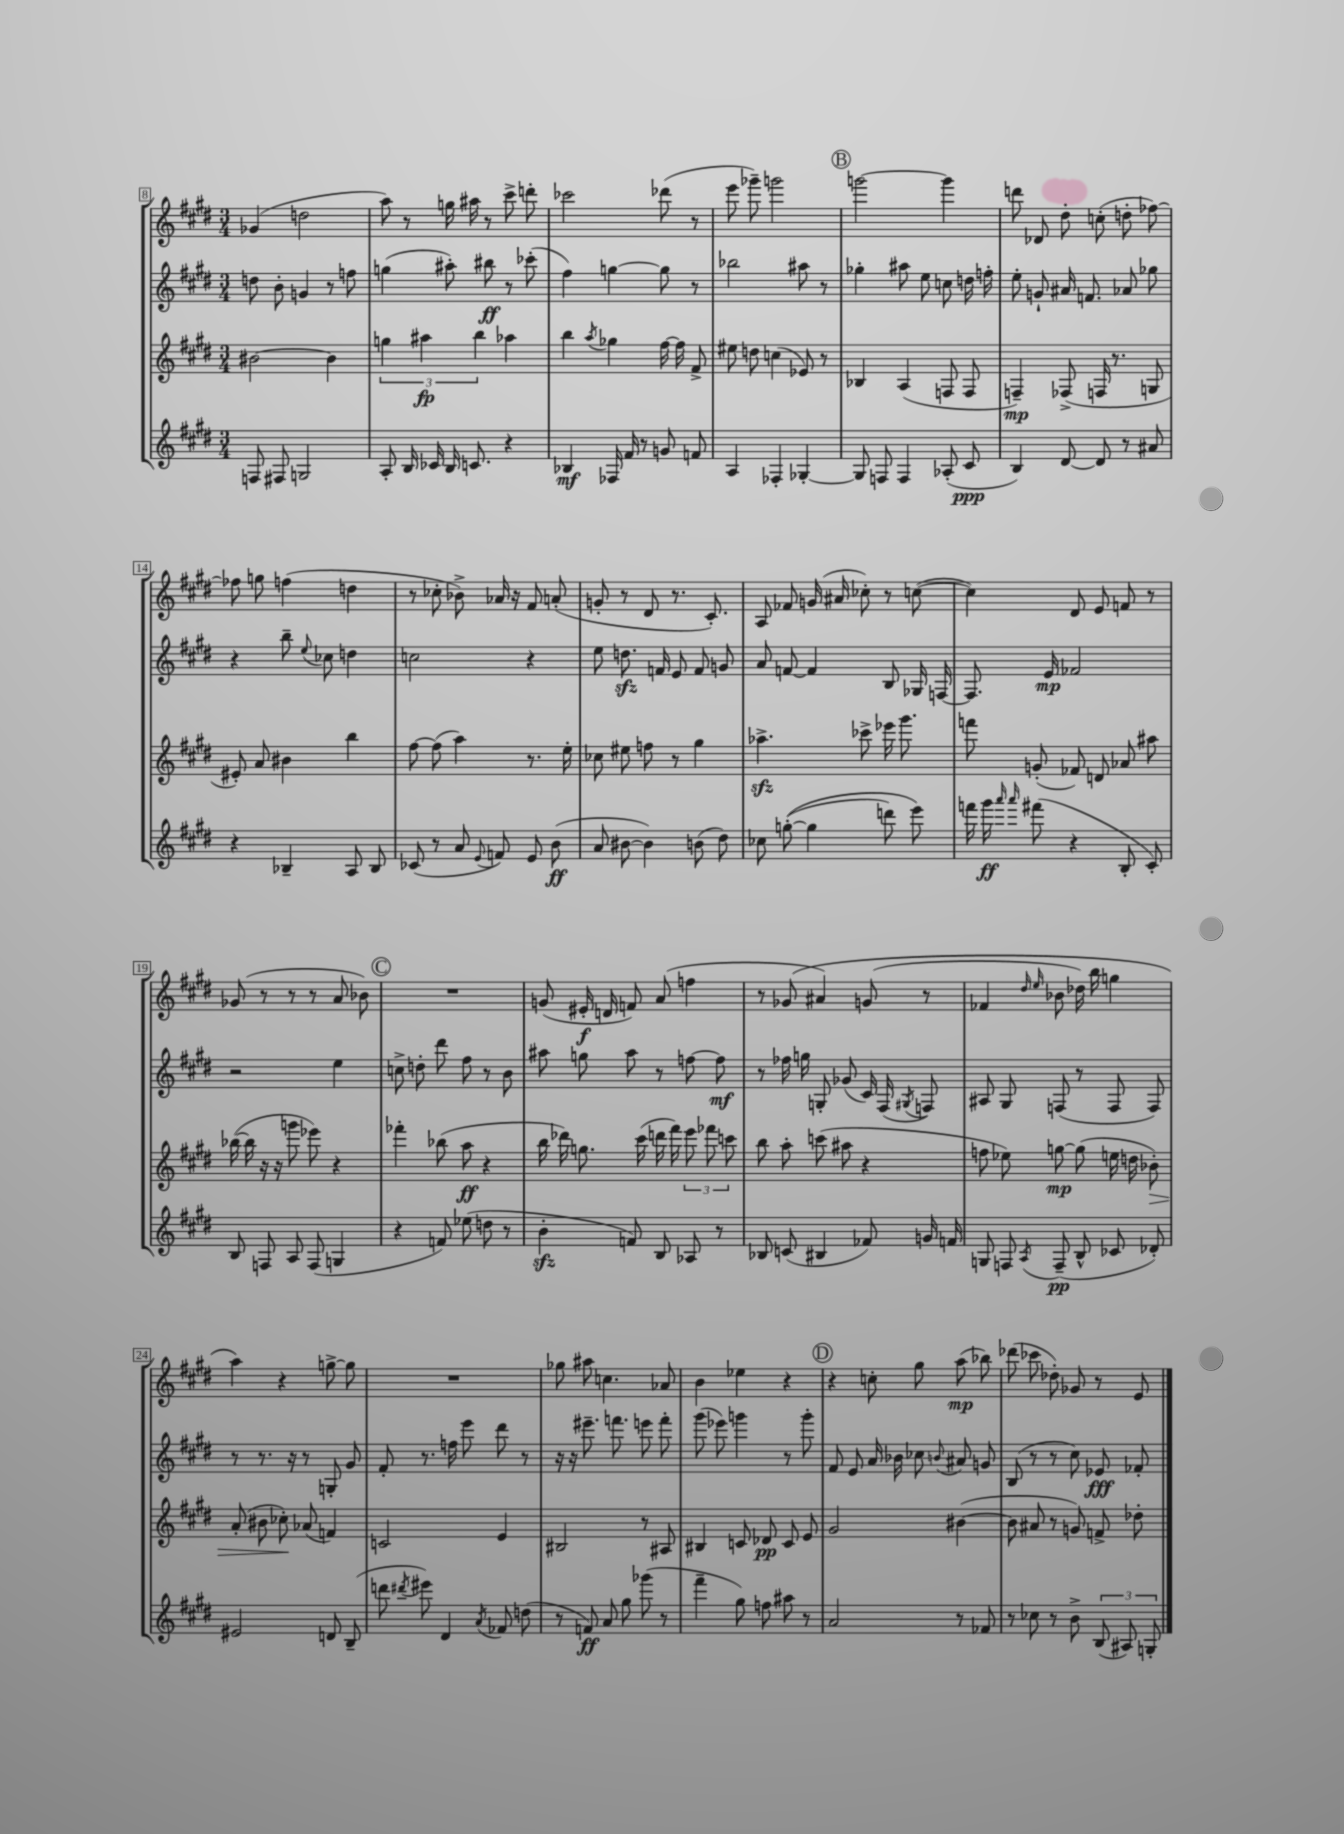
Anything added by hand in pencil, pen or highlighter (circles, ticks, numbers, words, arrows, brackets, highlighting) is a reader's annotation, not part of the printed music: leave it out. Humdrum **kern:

**kern	**kern	**kern	**kern
*staff4	*staff3	*staff2	*staff1
*clefG2	*clefG2	*clefG2	*clefG2
*k[f#c#g#d#]	*k[f#c#g#d#]	*k[f#c#g#d#]	*k[f#c#g#d#]
*M3/4	*M3/4	*M3/4	*M3/4
8F	[2b#	8dd	(4g-
8F#	.	8b'	.
2G	.	4g	2dd
.	4b#]	8r	.
.	.	8ff	.
=	=	=	=
8A'	6gg	(4gg	8aa)
16B	.	.	8r
.	6aa#	.	.
16c-	.	.	.
16B	.	8aa#')	16gg
8.c	.	.	16aa#
.	6bb	.	.
.	.	8bb#	8r
4r	4aa-	8r	8ccc#^
.	.	(8ccc-'	8ddd'
=	=	=	=
4B-	4bb	4ff#)	2ccc-
.	8qaa	.	.
16F-	4gg-	[4gg	.
16f#	.	.	.
8r	.	.	.
8g	[16ff#	8gg]	(8ddd-
.	16ff#]	.	.
8f	8f#^	8r	8r
=	=	=	=
4A	8ee#	2bb-	8eee
.	8dd	.	8ggg-~)
4F-'	(4cc	.	2ggg
[4G-'	8e-)	8aa#	.
.	8r	8r	.
=	=	=	=
8G-]	4B-	4gg-'	[2ggg
8F	.	.	.
4F	(4A	8aa#	.
.	.	8ee	.
(8A-'	8F	8cc	4ggg]
8c#	8F	16dd	.
.	.	16ff'	.
=	=	=	=
4B)	4F~)	8ee'	8ddd
.	.	8g`	8d-
[8d#	(8F-^	16a#	8dd#'
.	.	8.f	.
8d#]	16F	.	(8cc'
.	8.r	.	.
8r	.	8a-	8dd'
8a#	8G	8gg-	[8ff-)
=	=	=	=
4r	8e#')	4r	8ff-]
.	8a	.	8gg
4B-~	4b#	8bb~	(4ff
.	.	8qqee	.
.	.	8cc-	.
8A	4bb	4dd	4dd
8B-	.	.	.
=	=	=	=
(8c-	[8ff#	2cc	8r
8r	(8ff#]	.	8cc-'
8a	4aa)	.	8b-^)
8qqe	.	.	.
8f)	.	.	16a-
.	.	.	16r
8e	8.r	4r	8f#
(8b	.	.	(8a'
.	16ee'	.	.
=	=	=	=
8a	8cc-	8ee	8g'
[8b#	8ee#	8.dd	8r
4b#])	8ff	.	8d#
.	.	16f	.
.	8r	8e	8.r
(8b	4gg#	8f	.
.	.	.	8.c#')
8dd#)	.	8g	.
=	=	=	=
8cc-	4.aa-^	8a	8A
&(([8gg'	.	[8f	8f-
4gg]	.	4f]	(16g
.	.	.	16a#
.	8ccc-^	.	8cc-')
8ddd)	16eee-	8B	8r
.	8.ggg#	.	.
8eee&)	.	16G-	([8cc
.	.	[16F	.
=	=	=	=
16fff	8fff	8.F]	4cc])
16ggg#	.	.	.
16qqaaa	.	.	.
16qqaaa	.	.	.
(8fff#	(8g'	.	.
.	.	16e	.
4r	8f-)	2f-	8d#
.	8d	.	8e
8B'	8a-	.	8f
8c#')	8aa#	.	8r
=	=	=	=
8B	([16bb-	2r	(8g-
.	16bb-]	.	.
8F	16r	.	8r
.	16r	.	.
8A	8ggg	.	8r
(8F	8eee-)	.	8r
4G	4r	4ee	8a
.	.	.	8b-)
=	=	=	=
4r	4fff-'	8cc^	2.r
.	.	8dd'	.
8f)	(8bb-	8ddd#	.
(8ee-	8aa	8ff#	.
8dd	4r	8r	.
8r	.	8b	.
=	=	=	=
4b'	16bb	8aa#	(8g
.	16ddd-)	.	.
.	8.gg	8gg	16e#'
.	.	.	16d
8f)	.	8aa#	8f)
.	(16ccc#	.	.
8B	16ddd	8r	(8a
.	16fff#)	.	.
8A-	12eee	[8ff	4ff
.	12fff-	.	.
8r	.	8ff]	.
.	12ccc	.	.
=	=	=	=
8B-	8bb	8r	8r
(8c	8aa'	16ff-	&(8g-
.	.	16gg	.
4B#	(8ccc	8G'	4a#)
.	8aa#	(8g-	.
8f-)	4r	16c#)	(8g
.	.	(16F#	.
.	.	8qG#	.
16g	.	8F)	8r
16f	.	.	.
=	=	=	=
8G	8ff	8A#	4f-
8F	8ee-)	8G#	.
.	.	.	16qqdd#
8qA	.	.	16qqee
(8F~	[8gg	(8F	8b-
8B^^	(8gg]	8r	16dd-)
.	.	.	16bb
8c-	16ee	8F	4gg
.	16dd	.	.
8d-')	8b-')	8F)	.
=	=	=	=
2e#	(8a'	8r	4aa&)
.	8b#	8.r	.
.	8cc-')	.	4r
.	.	16r	.
.	(8a-	8r	.
8d	4f)	8G'	[8gg^
(8B~	.	8g#	8gg]
=	=	=	=
8ddd	2c	8f#'	2.r
8qddd#	.	.	.
8eee#)	.	8.r	.
4d#	.	.	.
.	.	16ff	.
.	.	8eee	.
8qa	.	.	.
8f-	4e	8ddd#	.
(8dd	.	8r	.
=	=	=	=
8r	2B#	16r	8gg-
.	.	16r	.
8f)	.	8.eee#~	8aa#
8a	.	.	4.cc
.	.	8.fff	.
8gg#	.	.	.
(8ggg-	8r	8eee	.
8r	8A#	8fff'	8a-
=	=	=	=
4fff#~	4B#	(8ggg#	4b
.	.	8eee-)	.
8gg#)	8c	4ggg	4ee-
8ff	8d-	.	.
8aa#	8c	8r	4r
8r	8e	8ggg'	.
=	=	=	=
2a	2g#	8f#	4r
.	.	8e	.
.	.	16a	8cc'
.	.	16b-	.
.	.	8cc-	8gg#
.	.	8qqb	.
8r	([4b#	8a#	(8aa
8f-	.	8g	8bb-)
=	=	=	=
8r	8b#]	(8B	(8ddd-
8cc-	8a#	8r	8ccc-
8r	8r	8r	8dd-')
8b^	8g)	8cc#)	8g-
(12B	8f^	8e-	8r
12A#)	.	.	.
.	8dd-'	8f-'	8e
12G'	.	.	.
==	==	==	==
*-	*-	*-	*-
